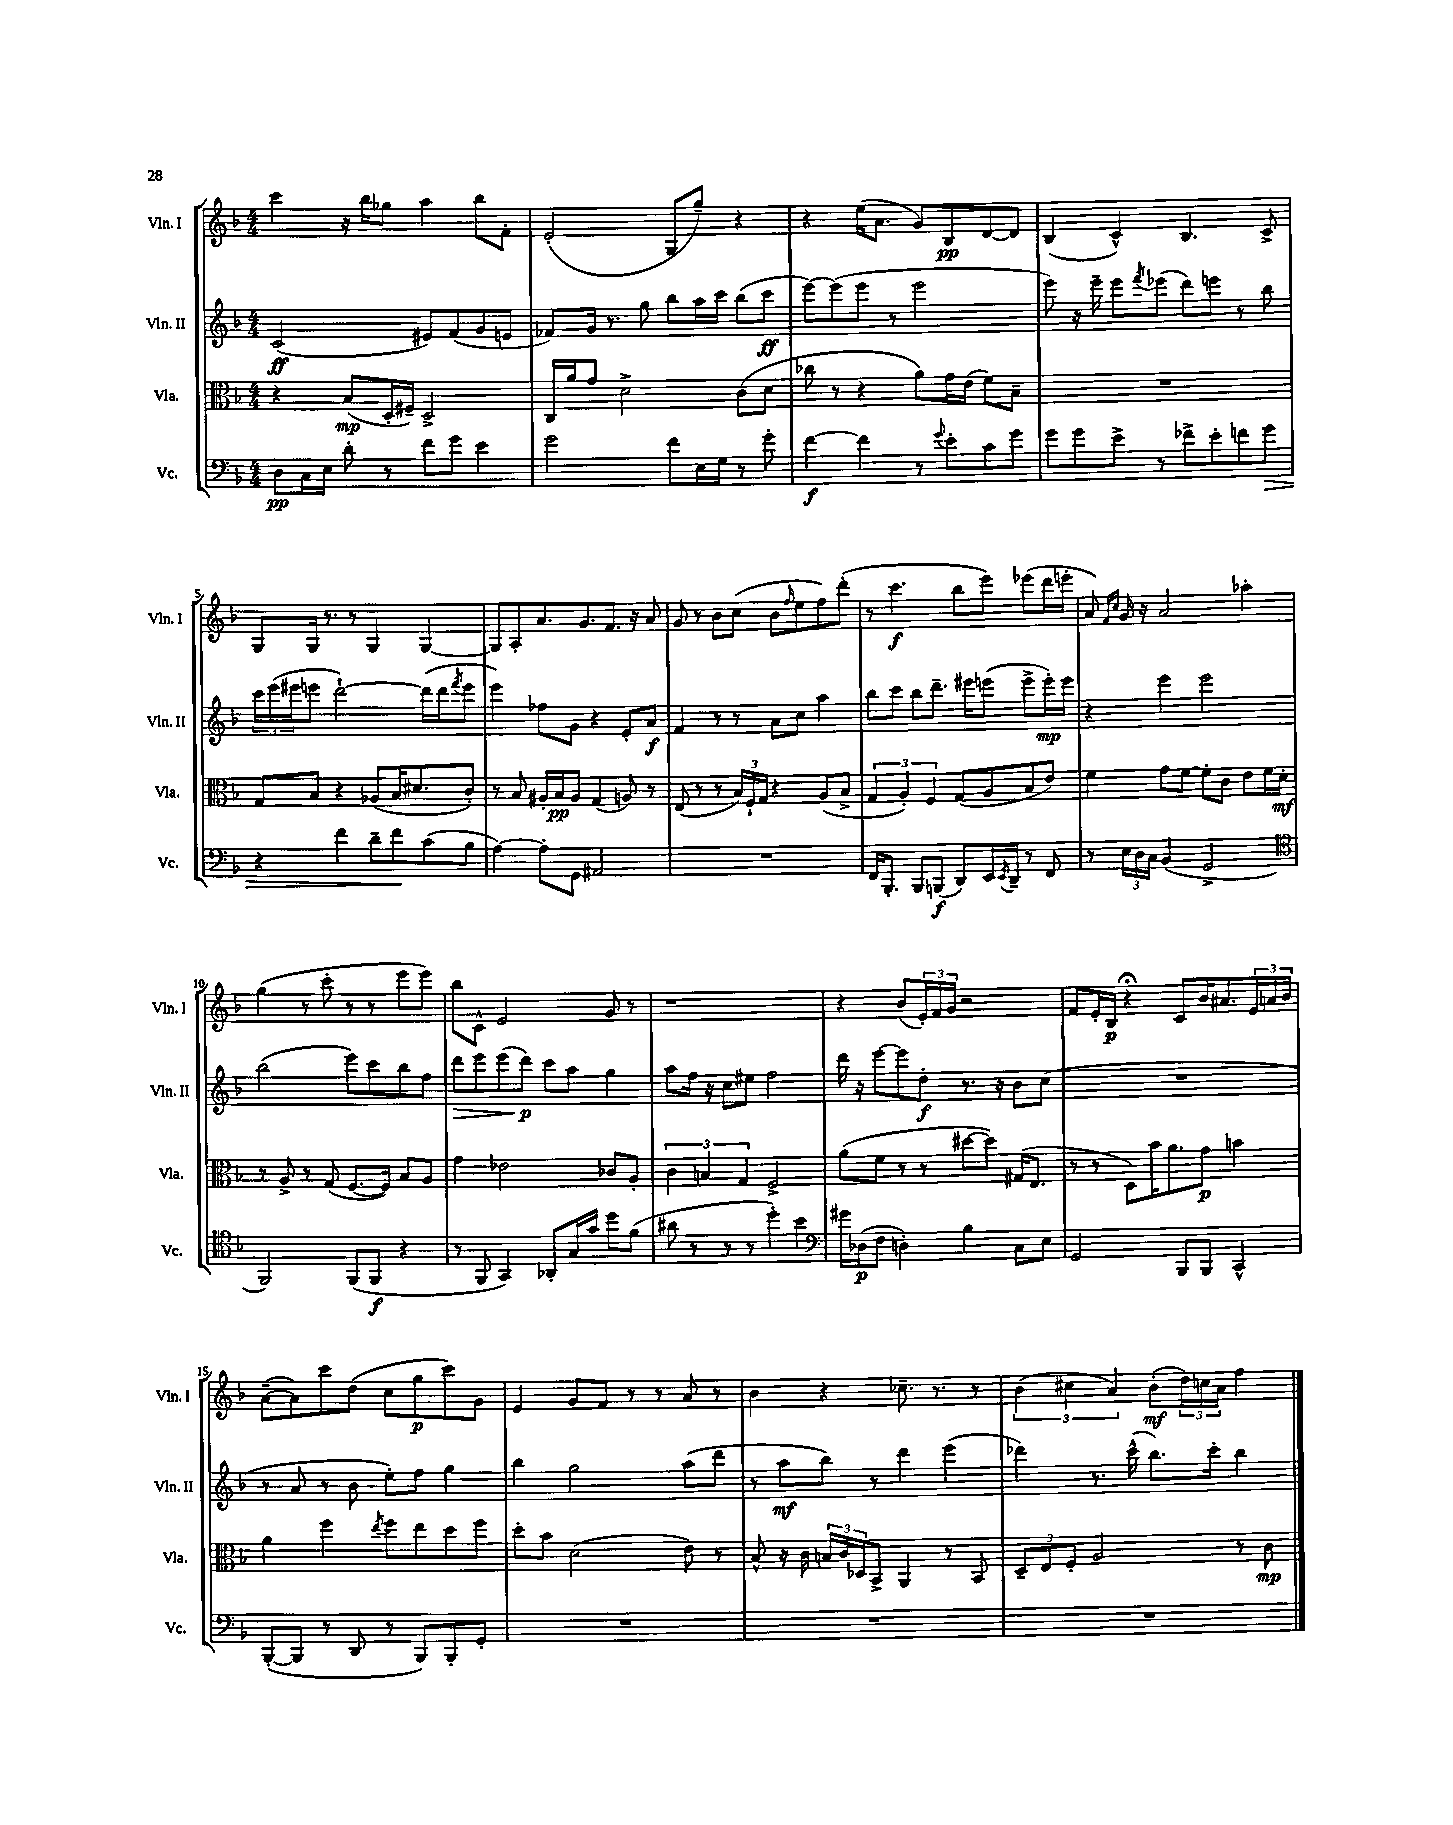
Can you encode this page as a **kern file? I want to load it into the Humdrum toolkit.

**kern	**kern	**kern	**kern
*staff4	*staff3	*staff2	*staff1
*clefF4	*clefC3	*clefG2	*clefG2
*k[b-]	*k[b-]	*k[b-]	*k[b-]
*M4/4	*M4/4	*M4/4	*M4/4
8D	4r	(2c	4ccc
16C	.	.	.
16E	.	.	.
8d'	(8B-	.	16r
.	.	.	16bb-
8r	16D'	.	8gg-
.	16F#~)	.	.
8f	2D^	8e#)	4aa
8g	.	(8f	.
4e	.	8g	8bb-
.	.	8e	8f'
=	=	=	=
2g	16C	8f-)	(2e'
.	16a	.	.
.	8g	16g	.
.	.	8.r	.
.	2d^	.	.
.	.	8gg	.
8f	.	8bb-	8G
16E	.	16aa	8gg~)
16G	.	16ccc	.
8r	(8c	(8bb-	4r
8g'	8d	8ccc	.
=	=	=	=
[4f	8cc-	[8eee)	4r
.	8r	(8eee]	.
4f]	4r	8eee	(16ee
.	.	.	8.a
.	.	8r	.
8r	8a)	2eee	8g)
8qqg	.	.	.
8e'	16g	.	8B-
.	(16e	.	.
8c	8f)	.	[8d
8g	8B-~	.	8d]
=	=	=	=
8g	1r	8eee)	(4B-
8g	.	16r	.
.	.	16eee~	.
8e^	.	8eee	4c^^)
.	.	8qfff	.
8r	.	(8eee-	.
8f-^	.	8ddd)	4.B-
8e'	.	8eee	.
8f	.	8r	.
8g	.	8bb-	8c^
=	=	=	=
4r	8G	24ccc	8G
.	.	(24eee	.
.	.	24eee#	.
.	8B-	8eee	16G
.	.	.	8.r
4f	4r	[2ddd`)	.
.	.	.	8r
8d~	(8A-	.	4G
8f	16B-	.	.
.	8.d#	.	.
(8c	.	(16ddd]	[4G
.	.	16ddd	.
.	.	8qfff	.
8B-	8c')	8eee	.
=	=	=	=
[4A)	8r	4eee)	8G]
.	8B-	.	8A'
8A']	16A#'	8ff-	8.a
.	16B-	.	.
8GG	8A#	8g	.
.	.	.	8.g
2AA#	(4G	4r	.
.	.	.	8.f
.	8A)	8e'	.
.	.	.	16r
.	8r	8a	8a
=	=	=	=
1r	(8E	4f	8g
.	8r	.	8r
.	8r	8r	8b-
.	24B-)	8r	(8cc
.	24F`	.	.
.	24G	.	.
.	4r	8a	8b-
.	.	.	16qqff
.	.	8cc	8ee
.	(8A	4aa	8ff)
.	8B-^	.	(8ddd'
=	=	=	=
16FF	6G	8bb-	8r
8.BBB-'	.	.	.
.	.	8ccc	4.ccc
.	6A')	.	.
8BBB-	.	8bb-	.
.	6F	.	.
(8BBB	.	8.ddd~	.
8DD)	(8G	.	8bb-
.	.	16eee#	.
16EE	8A	(8eee	8eee)
8qEE	.	.	.
16DD~	.	.	.
8r	8B-	8eee^	(8eee-
8FF	8e)	16eee')	16ddd
.	.	16eee	16eee'
=	=	=	=
8r	4f	4r	8a)
.	.	.	16qqf
.	.	.	16qqcc
24E	.	.	16g
24D	.	.	.
.	.	.	16r
24C	.	.	.
(4BB-	8g	4eee	2a
.	[8f	.	.
2GG^	8f']	2eee	.
.	8c	.	.
.	8e	.	4aa-'
.	16f	.	.
.	16d'	.	.
=	=	=	=
*clefC4	*	*	*
2FF)	8r	(2bb-	(4gg
.	8A^	.	.
.	8r	.	8r
.	(8G	.	8ccc'
(8FF	[8.F	8eee)	8r
8FF	.	8ccc	8r
.	16F])	.	.
4r	8B-	8bb-	8eee
.	8A	8ff	8eee)
=	=	=	=
8r	4g	8ddd	8bb-
8FF	.	8eee	8c^^
4GG)	2e-	(8eee	2e
.	.	8ddd)	.
8AA-'	.	8ccc	.
16G	.	8aa	.
16g	.	.	.
8dd	8c-	4gg	8g
(8f	8A'	.	8r
=	=	=	=
8a#	6c	8aa	1r
8r	.	16ff	.
.	6B	.	.
.	.	16r	.
8r	.	8cc	.
.	6G	.	.
8r	.	8ee#	.
4dd')	2F^	2ff	.
4b-	.	.	.
=	=	=	=
*clefF4	*	*	*
16g#	(8a	16ddd	4r
(16D-	.	16r	.
8F	8f	[8eee	.
4D')	8r	8eee]	(8b-
.	8r	8dd'	24e')
.	.	.	24f
.	.	.	24g
4B-	[8dd#	8.r	2r
.	8dd#])	.	.
.	.	16r	.
8C	(16G#	8b-	.
.	8.E	.	.
8E	.	(8cc	.
=	=	=	=
2GG	8r	1r	8f
.	8r	.	16e'
.	.	.	16B-
.	8D)	.	4r;
.	16b-	.	.
.	8.a	.	.
8BBB-	.	.	8c
8BBB-	8g	.	16b-
.	.	.	8.a#
4CC^^	4b	.	.
.	.	.	24e
.	.	.	24a
.	.	.	24b-
=	=	=	=
([8BBB-'	4a	8r	([8a~
8BBB-]	.	8a	8a])
8r	4ff	8r	8ccc
8DD	.	8b-	(8dd
.	8qee	.	.
8r	8ff	8ee')	8cc
8BBB-)	8ee	8ff	8gg
8BBB-'	8dd	4gg	8ccc)
8GG'	8ff	.	8g
=	=	=	=
1r	8dd'	4bb-	4e
.	8b-	.	.
.	(2d	2gg	8g
.	.	.	8f
.	.	.	8r
.	.	.	8r
.	8e)	(8aa	8a
.	8r	8ddd	8r
=	=	=	=
1r	8B-^^	8r	4b-
.	16r	8aa	.
.	16c	.	.
.	24B	8bb-)	4r
.	24c	.	.
.	24D-	.	.
.	8BB-^	8r	.
.	4AA	4ddd	8.cc-~
.	.	.	8.r
.	8r	(4eee	.
.	8BB-	.	8r
=	=	=	=
1r	12D~	4ddd-)	(6b-
.	12E	.	.
.	12F'	.	6cc#
.	2A	8.r	.
.	.	.	6a)
.	.	(16ccc^^	.
.	.	8.bb-)	(8b-'
.	.	.	24dd)
.	.	.	24cc
.	.	16ccc'	.
.	.	.	24a
.	8r	4bb-	4ff
.	8c	.	.
==	==	==	==
*-	*-	*-	*-
